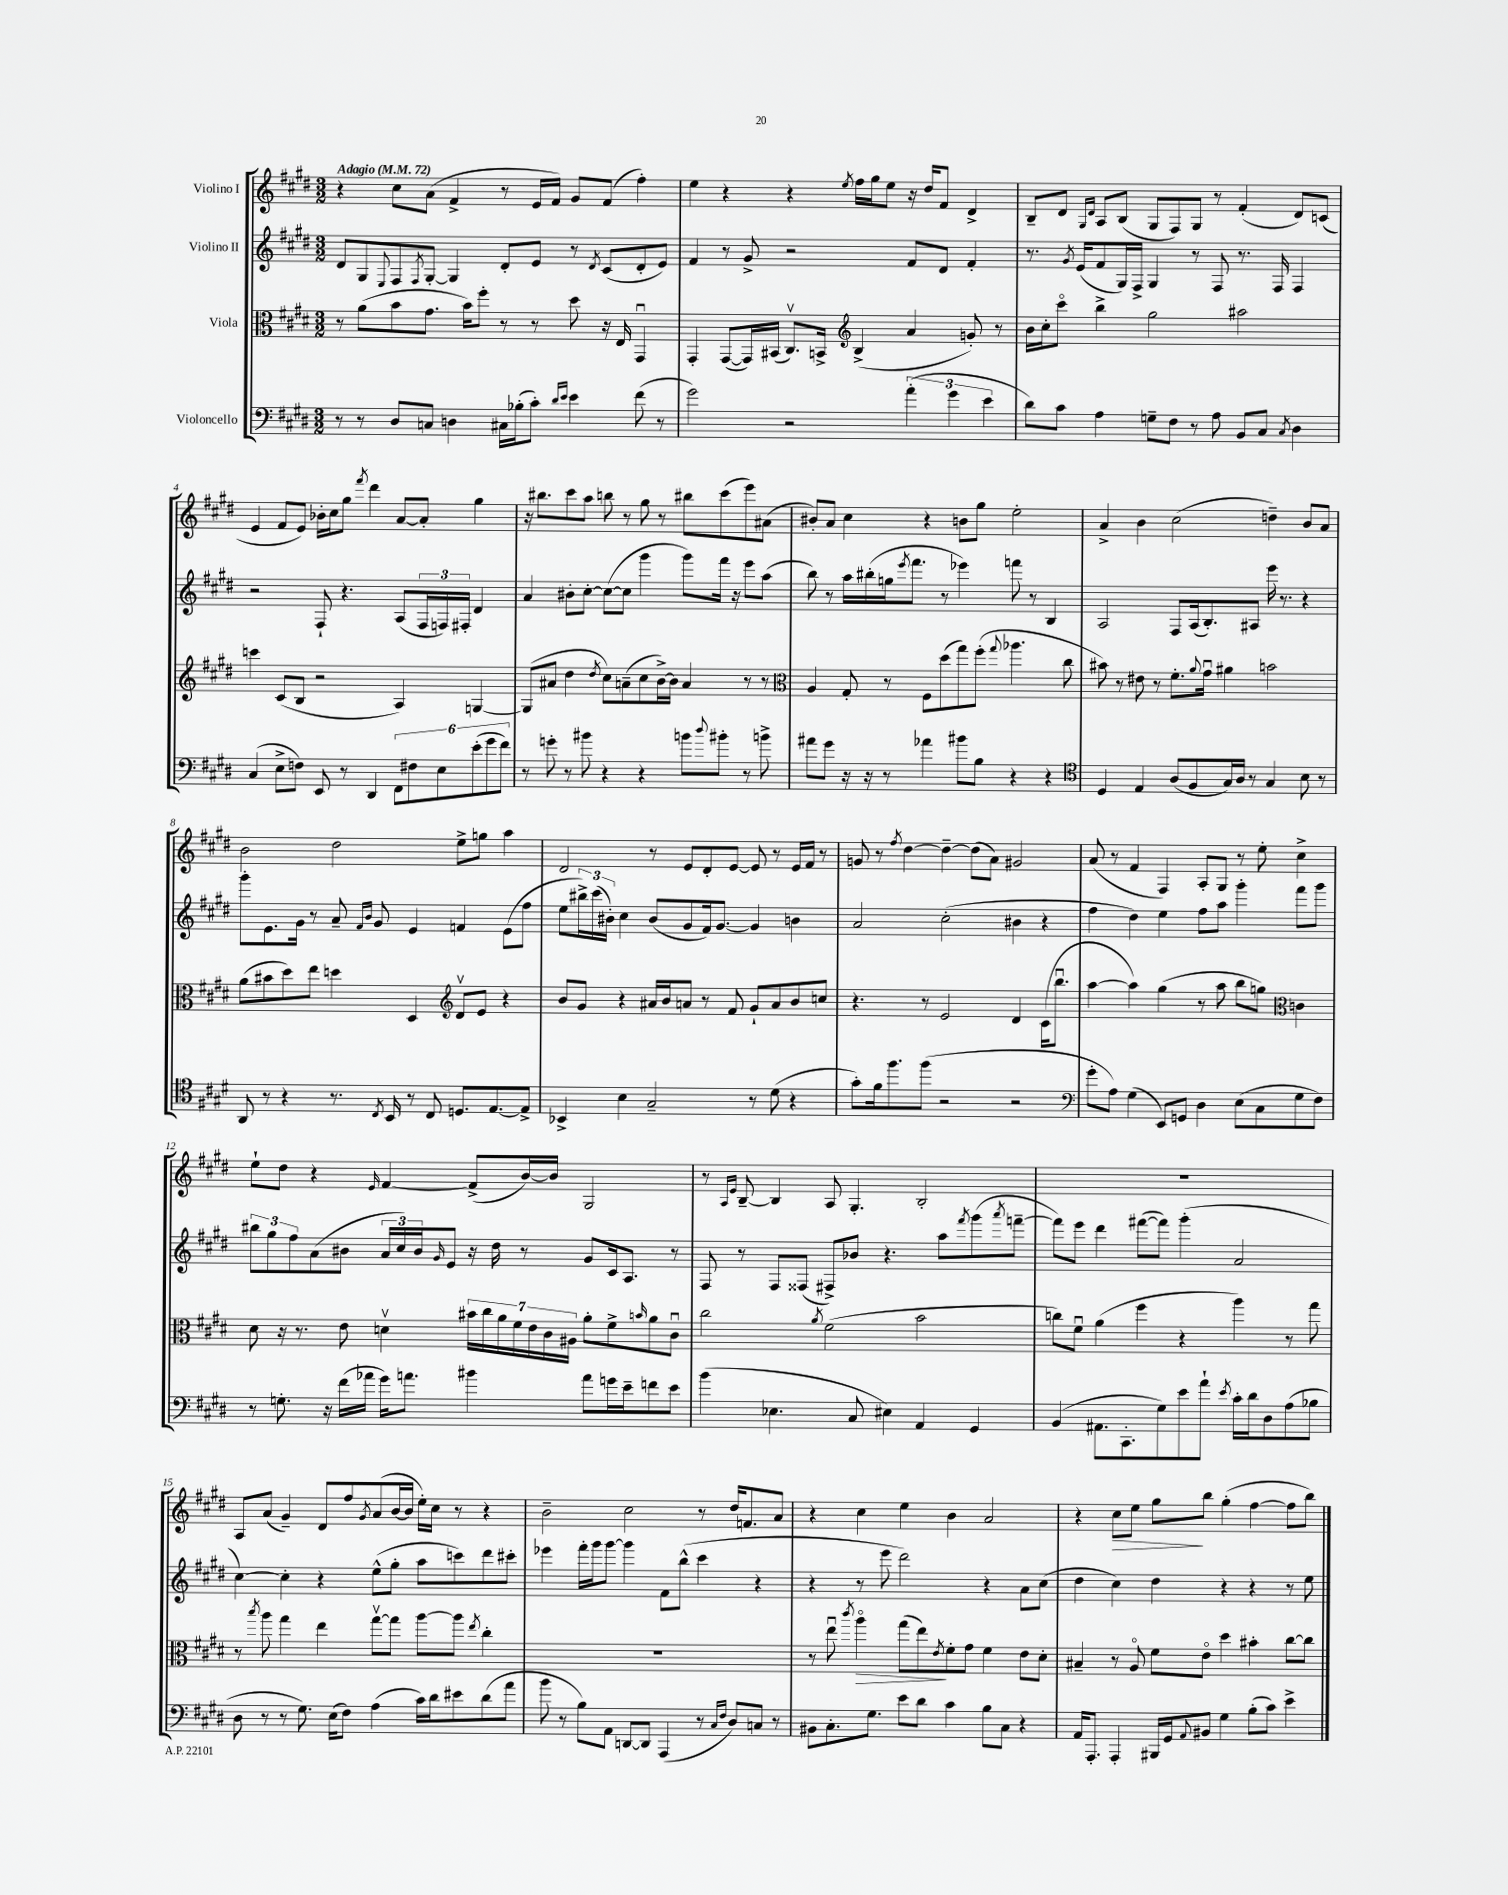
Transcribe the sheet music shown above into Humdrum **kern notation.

**kern	**kern	**dynam	**kern	**kern	**dynam
*part4	*part3	*part3	*part2	*part1	*part1
*staff4	*staff3	*staff3	*staff2	*staff1	*staff1
*I"Violoncello	*I"Viola	*	*I"Violino II	*I"Violino I	*
*clefF4	*clefC3	*	*clefG2	*clefG2	*
*k[f#c#g#d#]	*k[f#c#g#d#]	*	*k[f#c#g#d#]	*k[f#c#g#d#]	*
*M3/2	*M3/2	*	*M3/2	*M3/2	*
*MM72	*MM72	*	*MM72	*MM72	*
=1	=1	=1	=1	=1	=1
!	!	!	!	!LO:TX:a:B:t=Adagio	!
8r	8r	.	8d#/L	4r	.
8r	(8a\L	.	8G#/	.	.
.	.	.	8qqE/	.	.
8D#/L	8b\	.	8F#/	8cc#\L	.
.	.	.	8qF#/	.	.
8Cn/J	8.g#\J	.	[8G#'/J	(8a\J	.
4Dn\	.	.	4G#/]	4f#^/	.
.	16b\KL)	.	.	.	.
.	8ff#'\J	.	.	.	.
16C#X\LL	8r	.	8d#'/L	8r	.
(16B-X'\J	.	.	.	.	.
8c#'\J)	8r	.	8e/J	16e/LL	.
.	.	.	.	16f#/JJ)	.
16qqd#/LL	.	.	.	.	.
16qqe/JJ	.	.	.	.	.
4e\	8dd#\	.	8r	8g#/L	.
.	.	.	8qd#/	.	.
.	16r	.	(8c#/L	(8f#/J	.
.	16E/	.	.	.	.
(8f#\	4GG#u/	.	8d#'/	4ff#'\)	.
8r	.	.	8e/J)	.	.
=2	=2	=2	=2	=2	=2
2g#\)	4GG#'/	.	4f#/	4ee\	.
.	([8GG#/L	.	8r	4r	.
.	16GG#/L])	.	8g#^/	.	.
.	(16BB#X/JJ	.	.	.	.
2r	8.C#v/L)	.	2r	4r	.
.	16BBn^/Jk	.	.	.	.
*	*clefG2	*	*	*	*
.	.	.	.	8qee/	.
.	(4B^/	.	.	16ff#\LL	.
.	.	.	.	16gg#\J	.
.	.	.	.	8ee\J	.
(6a'\	4a/	.	8f#/L	16r	.
.	.	.	.	16dd#/KL	.
.	.	.	8d#/J	8f#/J	.
6g#\	.	.	.	.	.
.	8gn'/)	.	4f#'/	4d#^/	.
6e\	.	.	.	.	.
.	8r	.	.	.	.
=3	=3	=3	=3	=3	=3
8d#\L)	16b\LL	.	8.r	8B~/L	.
.	16cc#'\J	.	.	.	.
8c#\J	8ccc#\J	.	.	8d#/J	.
.	.	.	8qg#/	.	.
.	.	.	(16e/KL	.	.
.	.	.	.	16qqG#/LL	.
.	.	.	.	16qqd#/JJ	.
4A\	4bb^\	.	8f#/	8A/L	.
.	.	.	16G#/L)	(8B/J	.
.	.	.	16F#^/JJ	.	.
8Gn~\L	2gg#\	.	4G#/	8G#/L	.
8F#\J	.	.	.	8F#/)	.
8r	.	.	8r	8G#/J	.
8A\	.	.	8F#/	8r	.
8BB/L	2aa#X\	.	8.r	(4f#'/	.
8C#/J	.	.	.	.	.
.	.	.	16F#/	.	.
8qC#/	.	.	.	.	.
4D#\	.	.	4F#/	8d#/L)	.
.	.	.	.	(8cn/J	.
!!LO:LB:g=z
=4	=4	=4	=4	=4	=4
(4C#/	4cccn\	.	2r	4e/	.
8E^\L	(8c#/L	.	.	8f#/L	.
8Fn\J)	8B/J	.	.	8e/J)	.
8EE/	2r	.	8F#`/	16b-X'\LL	.
.	.	.	.	16cc#\J	.
8r	.	.	4.r	8gg#\J	.
.	.	.	.	8qfff#/	.
4DD#/	.	.	.	4ddd#\	.
12FF#\L	4A/)	.	(8A/L	[8a/L	.
12F#X\	.	.	.	.	.
.	.	.	24F#/L	8a'/J]	.
12E\	.	.	24Fn/)	.	.
.	.	.	24F#X'/JJ	.	.
(12e'\	[4Gn/	.	4d#/	4gg#\	.
12g#\	.	.	.	.	.
12f#\J)	.	.	.	.	.
=5	=5	=5	=5	=5	=5
8r	(8G/L]	.	4a/	16r	.
.	.	.	.	8.bb#X\L	.
8gn'\	8a#X/J	.	.	.	.
8r	4dd#\	.	8b#X'\L	8ccc#\	.
8b#X\	.	.	[8cc#'\J	8aa\J	.
.	8qdd#/	.	.	.	.
4r	8cc#\L)	.	(8cc#\L_	8bbn\	.
.	(8an~\	.	8cc#\J]	8r	.
4r	8cc#\	.	4ggg#\	8gg#\	.
.	[16b^\L)	.	.	8r	.
.	16b\JJ]	.	.	.	.
8bn\L	4a/	.	8ggg#\L)	8bb#X\L	.
8qqdd#/	.	.	.	.	.
8b#X'\J	.	.	16fff#\Jk	(8ccc#\	.
.	.	.	16r	.	.
8r	8r	.	8eee\L	8eee\)	.
8bn^\	8r	.	(8aa\J	(8a#X\J	.
=6	=6	=6	=6	=6	=6
*	*clefC3	*	*	*	*
8a#X\L	4A/	.	8bb\)	8b#X'/L)	.
8g#\J	.	.	8r	8a/J	.
16r	8G#'/	.	16aa\LL	4cc#\	.
16r	.	.	(16bb#X'\	.	.
8r	8r	.	16ggn\J	.	.
.	.	.	8qeee/	.	.
.	.	.	8.fff#\J	.	.
4a-X\	8F#\L	.	.	4r	.
.	(8dd#\	.	8r	.	.
8b#X\L	8gg#\)	.	4eee-X\)	8bn\L	.
8B\J	(8ff#'\J	.	.	8gg#\J	.
.	8qqgg#/	.	.	.	.
4r	4.aa-X\	.	8fffn\	2ee'\	.
.	.	.	8r	.	.
4r	.	.	4B/	.	.
.	8cc#\	.	.	.	.
=7	=7	=7	=7	=7	=7
*clefC4	*	*	*	*	*
4D#/	8b#X\)	.	2A/	4a^/	.
.	8r	.	.	.	.
4E/	8e#X\	.	.	4b\	.
.	8r	.	.	.	.
(8A/L	8.f#'\L	.	8F#/L	(2cc#\	.
8F#/	.	.	(16A/k	.	.
.	8qqa/	.	.	.	.
.	16g#u\Jk	.	8.B'/)	.	.
16G#/L)	4a#X\	.	.	.	.
16A/JJ	.	.	.	.	.
8r	.	.	8A#X/J	.	.
4G#/	2bn\	.	16eee\	4ddn~\)	.
.	.	.	8.r	.	.
8B\	.	.	4r	8b/L	.
8r	.	.	.	8a/J	.
!!LO:LB:g=z
=8	=8	=8	=8	=8	=8
8AA/	(8a\L	.	8ggg#'\L	2b\	.
8r	8b#X\	.	8.e\	.	.
4r	8dd#\)	.	.	.	.
.	.	.	16g#\Jk	.	.
.	8ee\J	.	8r	.	.
8.r	4ddn\	.	8a~/	2dd#\	.
.	.	.	16qqf#/LL	.	.
.	.	.	16qqb/JJ	.	.
.	.	.	8g#/	.	.
8qC#/	.	.	.	.	.
16BB/	.	.	.	.	.
8r	4D#/	.	4e/	.	.
8C#/	.	.	.	.	.
*	*clefG2	*	*	*	*
8.Dn/L	8d#v/L	.	4fn/	8ee^\L	.
.	8e/J	.	.	8ggn\J	.
[8.E/	.	.	.	.	.
.	4r	.	(8e\L	4aa\	.
8E^/J]	.	.	8ff#\J	.	.
=9	=9	=9	=9	=9	=9
4BB-X^/	8b/L	.	8ee\L	2d#/	.
.	8g#/J	.	24bb#X^\L)	.	.
.	.	.	(24ccc#\	.	.
.	.	.	24b#X'\JJ)	.	.
4B\	4r	.	4cc#\	.	.
2G#~/	16a#X/LL	.	(8b#/L	8r	.
.	16b/J	.	.	.	.
.	8an/J	.	8g#/	8e/L	.
.	8r	.	16f#/k)	8d#'/	.
.	.	.	[8.g#/J	.	.
.	8f#/	.	.	[8e/J	.
8r	8g#`/L	.	4g#/]	8e/]	.
(8d#\	8a/	.	.	8r	.
4r	8b/	.	4bn\	16e/LL	.
.	.	.	.	16f#/JJ	.
.	8ccn/J	.	.	8r	.
=10	=10	=10	=10	=10	=10
8g#'\L)	4.r	.	2a/	8gn/	.
16f#\k	.	.	.	8r	.
8.ff#\	.	.	.	.	.
.	.	.	.	8qff#/	.
.	.	.	.	[4dd#\	.
(8ff#\J	8r	.	.	.	.
2r	2e/	.	(2cc#'\	4dd#~\_	.
.	.	.	.	(8dd#\L]	.
.	.	.	.	8a\J)	.
2r	4d#/	.	4b#X\	2g#X/	.
.	(16c#\KL	.	4r	.	.
.	8.bbu\J	.	.	.	.
=11	=11	=11	=11	=11	=11
*clefF4	*	*	*	*	*
8g#'\L	[4aa\	.	4ff#\	(8a/	.
8A\J)	.	.	.	8r	.
(4G#\	4aa\])	.	4dd#\)	4f#/	.
8EE/L)	(4gg#\	.	4ee\	4F#/)	.
8GGn/J	.	.	.	.	.
4D#\	8r	.	8ff#\L	8A'/L	.
.	8aa\	.	8aa\J	8G#/J	.
(8E\L	8bb\L	.	4ggg#'\	8r	.
8C#\	8ggn\J)	.	.	8ee'\	.
*	*clefC3	*	*	*	*
8G#\	4cn\	.	8fff#\L	4cc#^\	.
8F#\J)	.	.	8ggg#\J	.	.
!!LO:LB:g=z
=12	=12	=12	=12	=12	=12
8r	8d#\	.	12bb#X\L	8ee`\L	.
.	.	.	12gg#\	.	.
8.Gn'\	16r	.	.	8dd#\J	.
.	.	.	12ff#\	.	.
.	8.r	.	.	.	.
.	.	.	(8a\	4r	.
16r	.	.	.	.	.
(16f#\LL	8e\	.	8b#X\J	.	.
16a-X\JJ	.	.	.	.	.
.	.	.	.	16qqe/	.
16g#\KL)	4dnv\	.	24a/LL	[4f#/	.
.	.	.	24cc#/)	.	.
8.an\J	.	.	.	.	.
.	.	.	24b#/J	.	.
.	.	.	16qqg#/	.	.
.	.	.	8e/J	.	.
4b#X\	28b#X\LL	.	16r	(8f#^/L]	.
.	28cc#\	.	.	.	.
.	.	.	16dd#\	.	.
.	28a\	.	.	.	.
.	28f#\	.	.	.	.
.	.	.	8r	[16b/L)	.
.	28e\	.	.	.	.
.	28c#\	.	.	.	.
.	.	.	.	16b/JJ]	.
.	28A#X\JJ	.	.	.	.
8a\L	8a'\L	.	8g#/L	2G#/	.
16gn\L	8f#^\	.	16c#/k	.	.
16e~\J	.	.	8.A/J	.	.
.	16qqbn/	.	.	.	.
8fn\	8a\	.	.	.	.
8e\J	8c#u\J	.	8r	.	.
=13	=13	=13	=13	=13	=13
(4b\	2cc#\	.	8F#/	8r	.
.	.	.	.	16qqA/LL	.
.	.	.	.	16qqe/JJ	.
.	.	.	8r	[8B~/	.
4.E-X\	.	.	8F#/L	4B/]	.
.	.	.	(8F##X/J	.	.
.	8qa/	.	.	.	.
.	(2f#\	.	8F#X^/L)	8A/	.
8C#/	.	.	8b-X/J	4.G#'/	.
4E#X\)	.	.	4.r	.	.
4AA/	2b\	.	.	2B'/	.
.	.	.	8aa\L	.	.
.	.	.	8qfff#/	.	.
4GG#/	.	.	(8ggg#\	.	.
.	.	.	8qaaa/	.	.
.	.	.	[8fffn~\J	.	.
=14	=14	=14	=14	=14	=14
(4BB/	8ccn\L)	.	8fff\L])	1.r	.
.	8f#u\J	.	8eee\J	.	.
8.AA#X\L	(4a\	.	4ddd#\	.	.
8.CC#'\	.	.	.	.	.
.	4ff#\	.	([8fff#X\L	.	.
8G#\)	.	.	8fff#\J])	.	.
8e\	4r	.	(4ggg#'\	.	.
8a`\J	.	.	.	.	.
8qe/	.	.	.	.	.
16c#'\LL	4aa\)	.	2a/	.	.
16d#\J	.	.	.	.	.
8D#\	.	.	.	.	.
(8A\	8r	.	.	.	.
8B-X\J	8gg#\	.	.	.	.
!!LO:LB:g=z
=15	=15	=15	=15	=15	=15
8D#\	8r	.	[4cc#\)	8A/L	.
.	8qbb/	.	.	.	.
8r	8aa\	.	.	(8a/J	.
8r	4gg#\	.	4cc#'\]	4g#~/)	.
8.G#\)	.	.	.	.	.
.	4ee\	.	4r	8d#/L	.
(16E\KL	.	.	.	.	.
8F#\J)	.	.	.	8ff#/	.
.	.	.	.	8qg#/	.
(4A\	[8gg#v\L	.	(8ee^^\L	(8a/	.
.	8gg#\J]	.	8gg#'\J	[16b/L	.
.	.	.	.	16b/JJ]	.
16c#\LL)	[8aa\L	.	8aa\L	16ee'\LL)	.
16d#\J	.	.	.	16cc#\JJ	.
8e#X\	8aa\J]	.	8cccn\)	8r	.
.	8qee/	.	.	.	.
(8d#\	4cc#'\	.	8ddd#\	4r	.
8a\J	.	.	8ccc#X'\J	.	.
=16	=16	=16	=16	=16	=16
8b\	1.r	.	4eee-X\	2b~\	.
8r	.	.	.	.	.
8B\L)	.	.	16fff#'\LL	.	.
.	.	.	16ggg#\J	.	.
8AA\J	.	.	[8ggg#\J	.	.
[8DDn/L	.	.	4ggg#\]	2cc#\	.
8DD/J]	.	.	.	.	.
(4AAA/	.	.	8f#\L	.	.
.	.	.	(8bb^^\J	.	.
8r	.	.	4ccc#\	8r	.
16qqC#/LL	.	.	.	.	.
16qqF#/JJ	.	.	.	.	.
8D#/L)	.	.	.	16dd#/KL	.
.	.	.	.	8.fn/	.
8Cn/J	.	.	4r	.	.
8r	.	.	.	8a/J	.
=17	=17	=17	=17	=17	=17
8BB#X\L	8r	.	4r	4r	.
8.C#'\	8eeu\	.	.	.	.
.	8qccc#/	.	.	.	.
!	!	!LO:HP:b	!	!	!
.	4aa\	>	8r	4cc#\	.
8.G#\J	.	.	.	.	.
.	.	.	8eee\	.	.
8e\L	(8gg#\L	.	2ddd#\)	4ee\	.
8d#\J	8ee\)	.	.	.	.
.	8qe/	.	.	.	.
4c#\	8f#'\	]	.	4b\	.
.	8g#\J	.	.	.	.
8B\L	4f#\	.	4r	2a/	.
8C#\J	.	.	.	.	.
4r	8e\L	.	8a\L	.	.
.	8d#'\J	.	(8cc#\J	.	.
=18	=18	=18	=18	=18	=18
16AA/KL	4B#X~/	.	4dd#\	4r	.
8.AAA'/J	.	.	.	.	.
!	!	!	!	!	!LO:HP:b
4AAA'/	8r	.	4cc#\)	8cc#\L	>
.	8A/	.	.	8ee\J	.
16BBB#X/LL	8f#\L	.	4dd#\	8gg#\L	.
16GG#/J	.	.	.	.	.
8qqAA/	.	.	.	.	.
8BB#X/J	8e\J	.	.	8bb\J	]
4G#\	4dd#\	.	4r	(4gg#'\	.
(8B'\L	4b#X'\	.	4r	[4ff#\	.
8c#\J)	.	.	.	.	.
4e^\	[8cc#\L	.	8r	8ff#\L]	.
.	8cc#\J]	.	8ee\	8bb\J)	.
==	==	==	==	==	==
*-	*-	*-	*-	*-	*-
